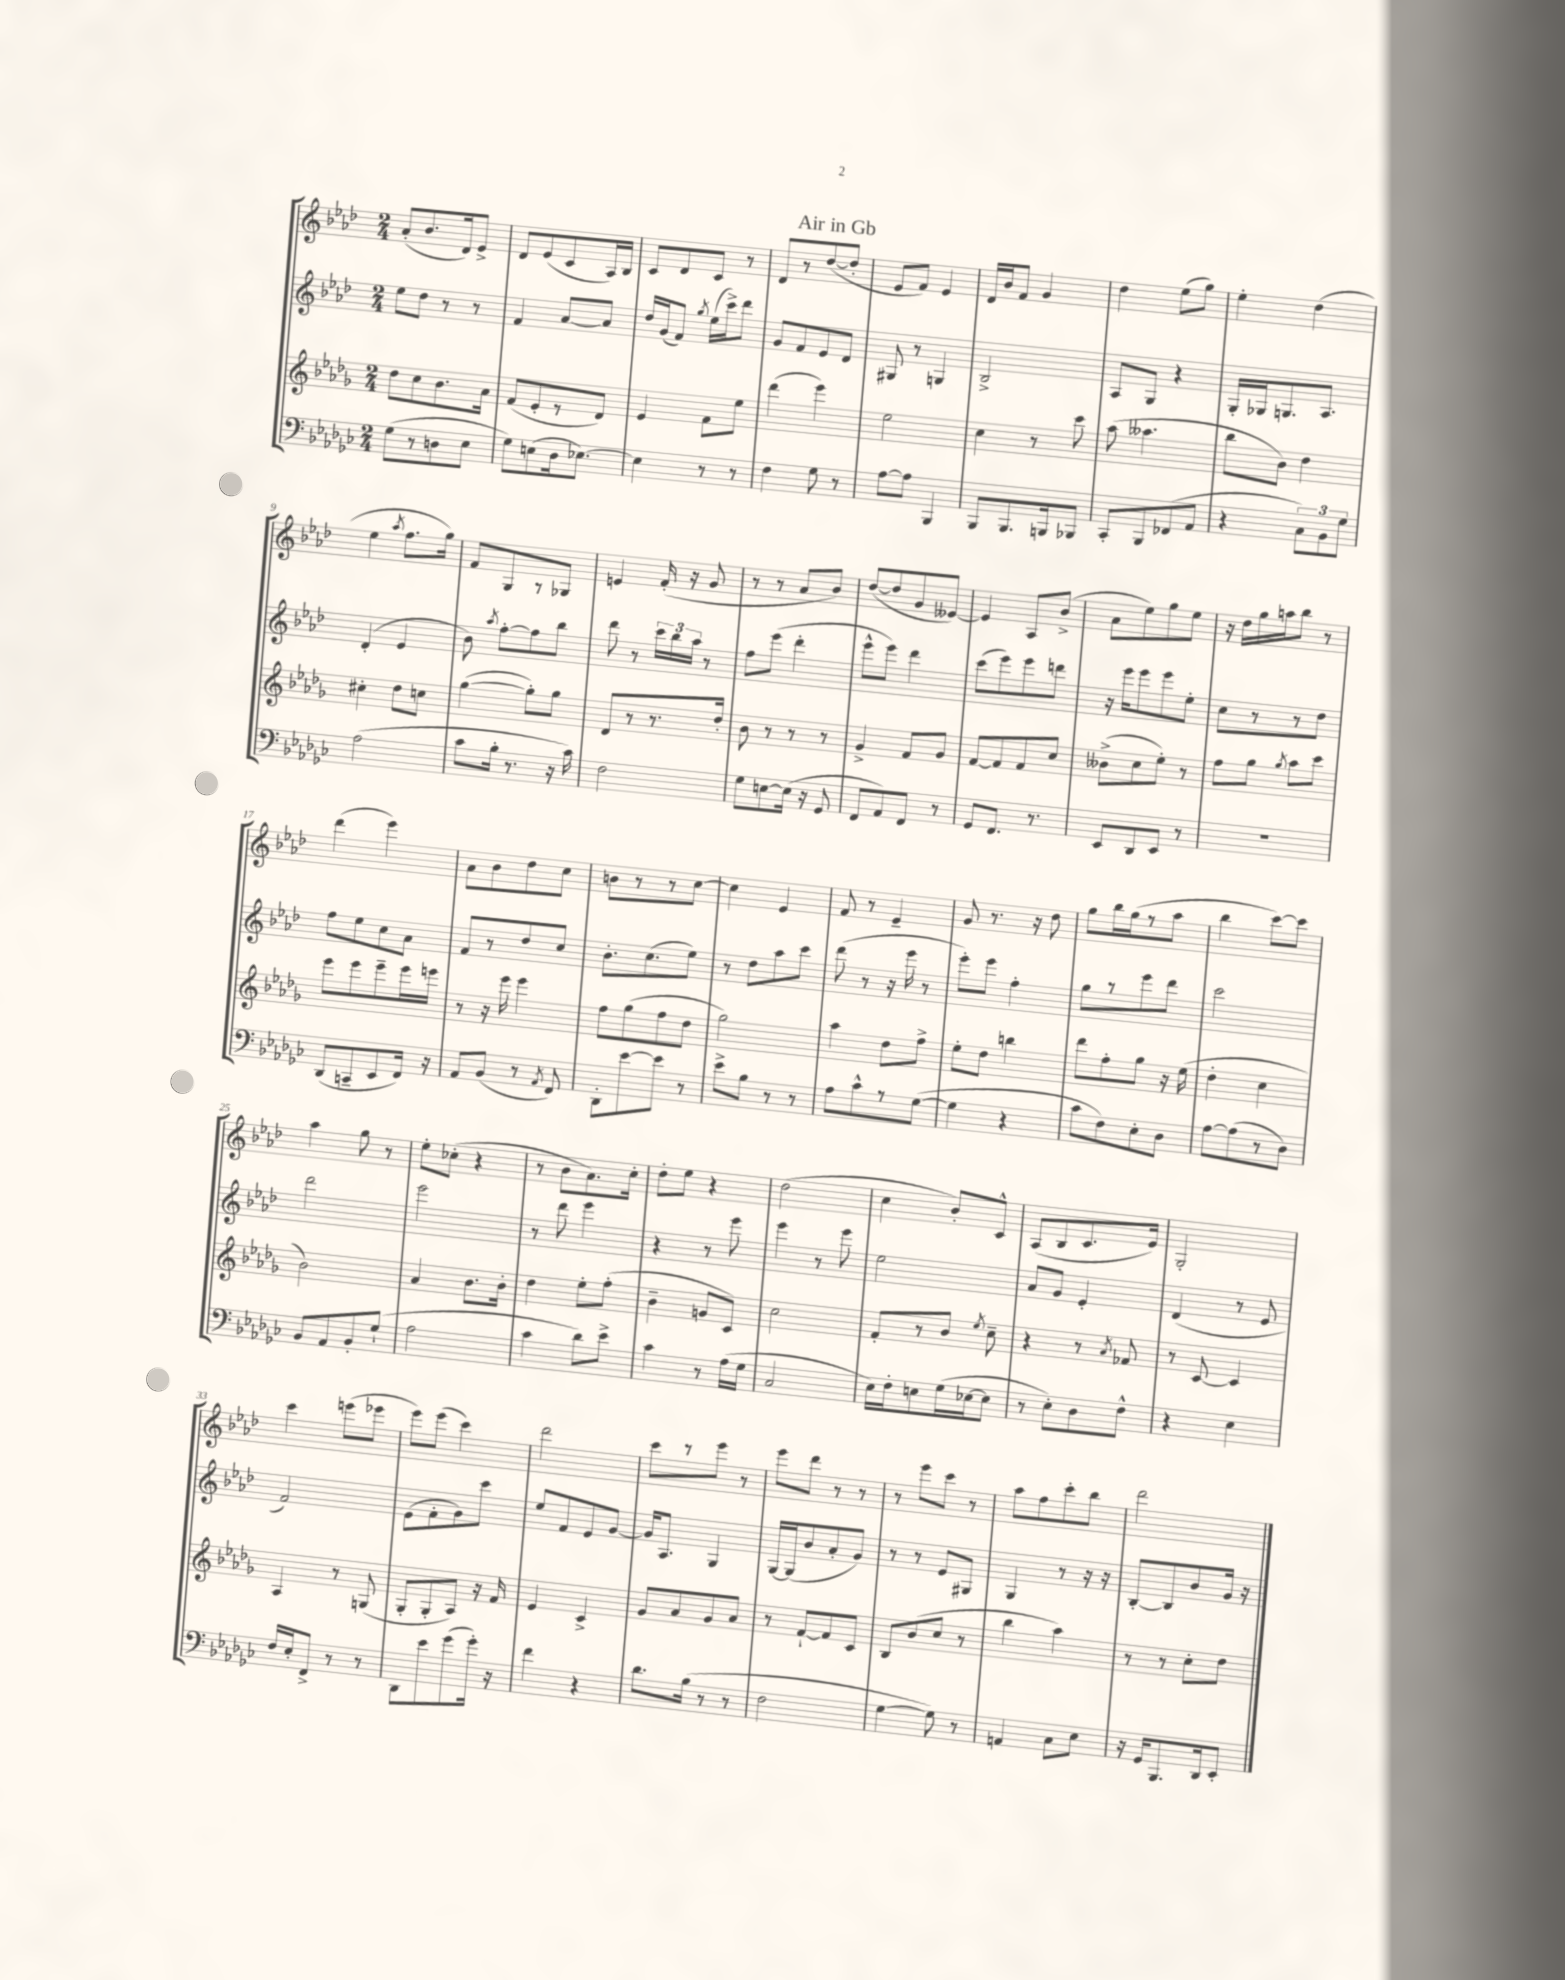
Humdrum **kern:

**kern	**kern	**kern	**kern
*staff4	*staff3	*staff2	*staff1
*clefF4	*clefG2	*clefG2	*clefG2
*k[b-e-a-d-g-c-]	*k[b-e-a-d-g-]	*k[b-e-a-d-]	*k[b-e-a-d-]
*M2/4	*M2/4	*M2/4	*M2/4
(8G-	8dd-	8ee-	(8a-'
8r	8cc	8dd-	8.b-
8D	8.b-	8r	.
.	.	.	16d-)
8E-	.	8r	8e-^
.	16a-	.	.
=	=	=	=
8G-)	(8f	4f	8d-
(8E	8e-'	.	(8e-
16D-	8r	[8a-	8c
[8.E-)	.	.	.
.	8d-)	8a-]	16A-)
.	.	.	16B-
=	=	=	=
4E-]	4e-	16dd-	8c
.	.	(16g	.
.	.	8f)	8d-
.	.	8qgg	.
8r	8f	(16ee-	8c
.	.	16ccc^)	.
8r	8ee-	8ddd-	8r
=	=	=	=
4F	(4ddd-	8g	8d-
.	.	8f	8r
8G-	4eee-)	8e-	([8dd-
8r	.	8d-	8dd-']
=	=	=	=
[8A-	2ee-	8G#	8e-
8A-]	.	8r	8f)
4BBB-	.	4G	4e-
=	=	=	=
8BBB-	4cc	2B-^	16d-
.	.	.	16b-
8.BBB-	.	.	8f
.	8r	.	4g
16BBB	.	.	.
8BBB-	8ccc	.	.
=	=	=	=
8CC-'	(8aa-	8A-	4dd-
8BBB-	4.aa--	8G	.
(8FF-	.	4r	(8ee-
8AA-	.	.	8gg)
=	=	=	=
4r	8bb-	16G'	4ee-'
.	.	16G-	.
.	8b-)	8.G	.
12C-)	4dd-	.	(4dd-
.	.	8.A-	.
12BB-	.	.	.
12G-	.	.	.
=	=	=	=
(2A-	4cc#'	(4d-'	4ee-
.	.	.	8qaa-
.	8dd-	4e-	8.ff
.	8cc	.	.
.	.	.	16gg)
=	=	=	=
8c-	([4gg-	8b-)	8f
.	.	8qaa-	.
16B-'	.	[8ff'	8G
8.r	.	.	.
.	8gg-'])	8ff]	8r
16r	8gg-	8bb-	8G-
16c-)	.	.	.
=	=	=	=
2F	8d-	8ddd-	4e
.	8r	8r	.
.	8.r	24ccc	(16f'
.	.	24bb-	.
.	.	.	16r
.	.	24aa-	.
.	.	8r	8g
.	16dd-'	.	.
=	=	=	=
8G-	8b-	8ff	8r
[8E	8r	(8eee-	8r
(16E]	8r	4ddd-'	8a-
16r	.	.	.
8GG-	8r	.	8b-)
=	=	=	=
8FF	4g-^	8eee-^^	([8dd-
8AA-)	.	8eee-)	8dd-]
8FF	8f	4ddd-	8g
8r	8g-	.	[8e--)
=	=	=	=
8GG-	[8f	(8ccc	4e--]
8.FF	8f]	8eee-)	.
.	8f	8eee-	8A-
8.r	.	.	.
.	8cc	8ddd	(8b-^
=	=	=	=
8EE-	(8b--^	16r	8a-
.	.	16eee-	.
8DD-	8cc	8eee-	8ee-)
8EE-	8ee-')	8eee-	8gg
8r	8r	8ee-'	8ee-
=	=	=	=
2r	8ff	8cc	16r
.	.	.	16dd-
.	8gg-	8r	16gg
.	.	.	16aa
.	8qgg-	.	.
.	8aa-	8r	8bb-
.	8ccc	8dd-	8r
=	=	=	=
(8DD-	8eee-	8ff	(4ddd-
8CC~	8eee-	8ee-	.
8EE-	8eee-~	8cc	4eee-)
16FF)	16eee-	8a-	.
16r	16eee	.	.
=	=	=	=
8AA-	8r	8f	8a-
(8BB-	16r	8r	8b-
.	16eee-	.	.
8r	4eee-	8dd-	8dd-
8qAA-	.	.	.
8FF)	.	8cc	8cc
=	=	=	=
8DD-'	8ff	8.b-'	8b
[8e-	(8gg-	.	8r
.	.	(8.cc	.
8e-]	8ff	.	8r
8r	8dd-	8ee-)	[8cc
=	=	=	=
8e-^	2gg-)	8r	4cc]
8B-	.	8dd-	.
8r	.	8aa-	4e-
8r	.	8ccc	.
=	=	=	=
8A-	4aa-	(8ddd-	8f
8c-^^	.	8r	8r
8r	8dd-	16r	4e-~
.	.	16eee-	.
([8G-	8ff^	8r	.
=	=	=	=
4G-]	8ee-'	8eee-')	8g
.	8dd-	8eee-	8.r
4r	4bb	4ff'	.
.	.	.	16r
.	.	.	8dd-
=	=	=	=
8c-	8ddd-	8gg	8gg
8F)	8ff'	8r	16bb-
.	.	.	(16gg
8E-'	8gg-	8eee-	8r
8D-	16r	8ddd-	8aa-
.	(16ee-	.	.
=	=	=	=
[8A-	4dd-'	2ccc	4bb-
(8A-]	.	.	.
8r	4cc	.	[8ccc)
8D-)	.	.	8ccc]
=	=	=	=
8BB-	2b-)	2ddd-	4aa-
8AA-	.	.	.
8BB-'	.	.	8gg
(8G-`	.	.	8r
=	=	=	=
2A-	4a-	2eee-	8ee-'
.	.	.	(8cc-'
.	8.b-	.	4r
.	16b-'	.	.
=	=	=	=
4c-	4dd-	8r	8r
.	.	8ddd-	8b-
8d-)	8ee-'	4eee-	8.a-)
8e-^	(8ff'	.	.
.	.	.	16cc'
=	=	=	=
4c-	4b-~	4r	8dd-'
.	.	.	8ee-
8r	8g	8r	4r
(16A-	8c)	8eee-	.
16G-	.	.	.
=	=	=	=
2C-	2cc	4eee-	(2dd-
.	.	8r	.
.	.	8eee-	.
=	=	=	=
16E-)	8f'	2ee-	4cc
16F'	.	.	.
8E	8r	.	.
(16G-	8b-	.	8b-')
[16E-	.	.	.
.	8qee-	.	.
8E-]	8cc~	.	8c^^
=	=	=	=
8r	4r	8a-	(8A-
8E-')	.	8g	8B-
8D-	8r	4e-'	8.c
.	8qa-	.	.
8F^^	8f-	.	.
.	.	.	16e-)
=	=	=	=
4r	8r	(4d-	2G'
.	[8c	.	.
4E-	4c]	8r	.
.	.	8e-	.
=	=	=	=
16F	4A-	2f)	4ccc
16E-'	.	.	.
8FF^	.	.	.
8r	8r	.	(8eee
8r	(8G	.	8eee-
=	=	=	=
8DD-	8G-'	(8e-	8eee-)
8e-	8G-'	8f'	(8eee-
(8g-	8A-)	8g)	4ccc)
16g-')	16r	8ccc	.
16r	16f	.	.
=	=	=	=
4f	4e-	8ee-	2ddd-
.	.	8f	.
4r	4c^	8e-	.
.	.	[8g	.
=	=	=	=
8.d-	8g-	16g]	8ccc
.	.	8.A-	.
.	8a-	.	8r
(16B-	.	.	.
8r	8g-	4G	8eee-
8r	8a-	.	8r
=	=	=	=
2F	8r	[16G	8eee-
.	.	(16G]	.
.	[8f`	8b-	8ddd-
.	8f]	8a-'	8r
.	8c	8g)	8r
=	=	=	=
[4G-	8B-	8r	8r
.	(8b-	8r	8eee-
8G-])	8cc	8e-	8ccc
8r	8r	8G#	8r
=	=	=	=
4AA	4bb-	4G	8aa-
.	.	.	8ff
8C-	4aa-)	8r	8ccc'
8E-	.	16r	8bb-
.	.	16r	.
=	=	=	=
16r	8r	[8B-'	2ddd-
16GG-	.	.	.
8.BBB-	8r	8B-]	.
.	8cc'	8b-	.
16DD-	.	.	.
8EE-'	8dd-	16g	.
.	.	16r	.
==	==	==	==
*-	*-	*-	*-
